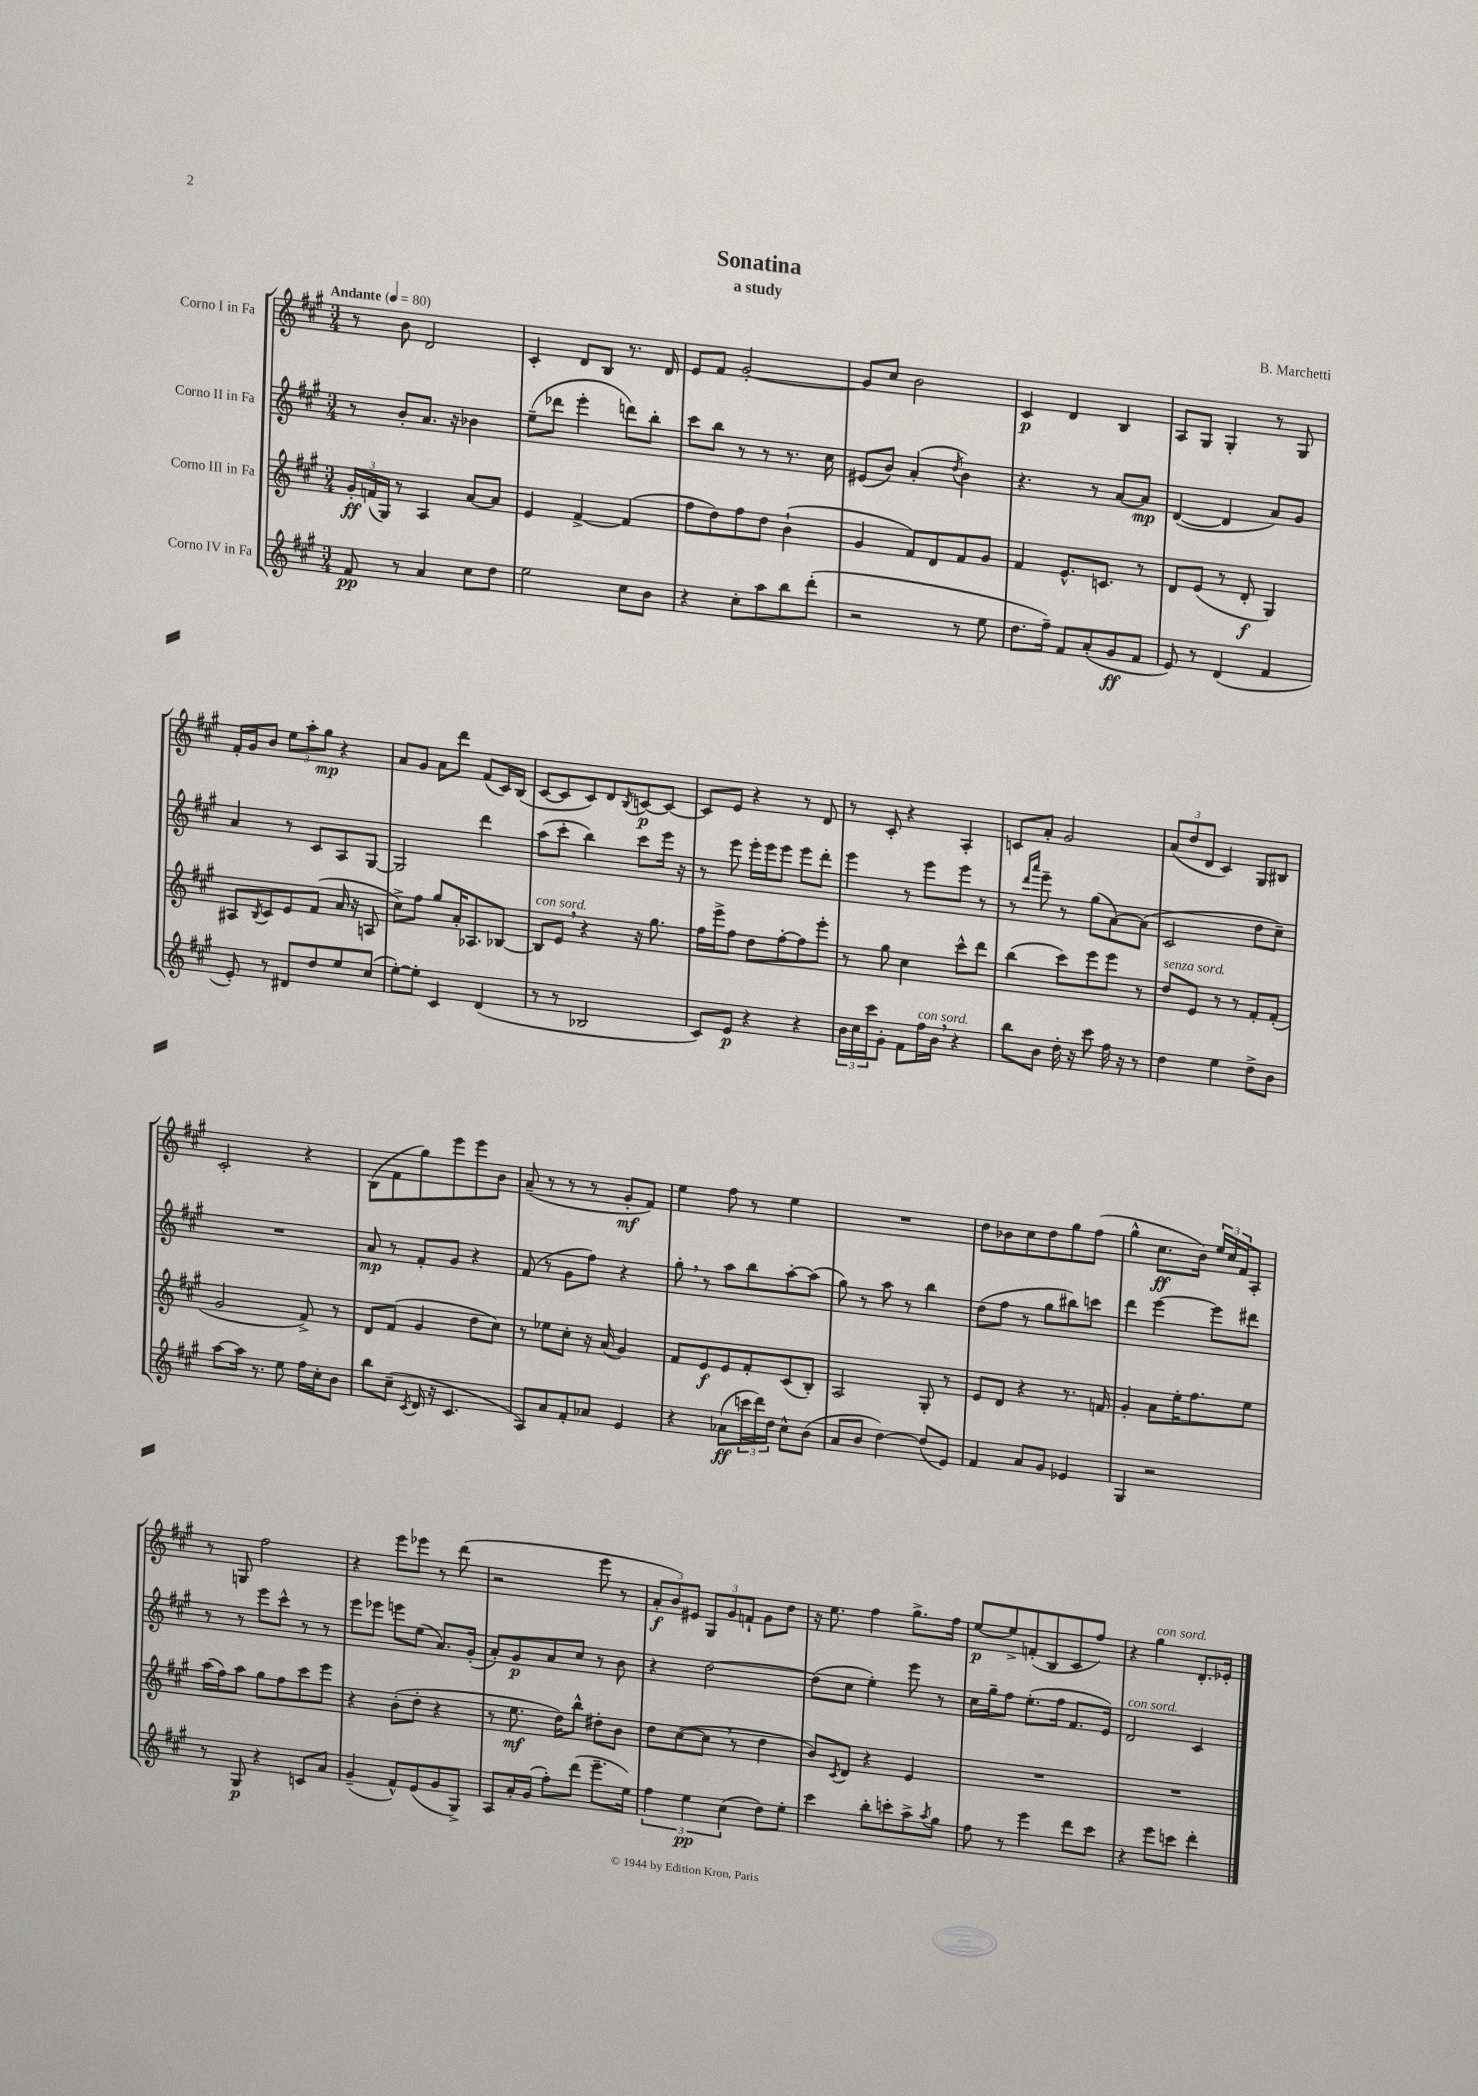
\header { title = "Sonatina" composer = "B. Marchetti" subtitle = "a study" }
<<
\new StaffGroup <<
\new Staff = "s0" \with { instrumentName = "Corno I in Fa" } {
    \clef treble \key a \major \numericTimeSignature \time 3/4 \tempo "Andante" 4 = 80
    r8 b'8 d'2 |
    cis'4-. d'8 b8 r8. d'16 |
    e'8 fis'8 gis'2~-. |
    gis'8 cis''8 b'2 |
    cis'4\p d'4 b4 |
    a8 gis8 gis4-. r8 gis8 |
    fis'16-. gis'16 b'8 \tuplet 3/2 { e''8 a''8-. gis''8\mp } r4 |
    a'8 gis'8 a'8 d'''8 fis'8( cis'16) b16( |
    cis'8~ cis'8 cis'8) d'8 \acciaccatura { b8 } c'8~\p c'8~ |
    c'8 e'8 r4 r8 d'8 |
    r8 cis'8-. r4 a4-. |
    c'8 a'8-. gis'2 |
    \tuplet 3/2 { a'8( d''8 d'8 } cis'4) gis8 bis8 |
    cis'2-. r4 |
    b8( fis'8 gis''8) e'''8 e'''8 b'8 |
    a'8--( r8 r8 r8 gis'8-.\mf fis'8) |
    e''4 fis''8 r8 e''4 |
    R2. |
    d''8 bes'8 cis''8 d''8 gis''8 fis''8( |
    gis''4-^ cis''8.\ff b'16) \tuplet 3/2 { e''16 cis''16 fis'16 } a8-. |
    r8 g8 fis''2 |
    r4 e'''8 ees'''8 r8 d'''8( |
    r2 e'''8 r8 |
    \tuplet 3/2 { a'8-.\f b'8) eis'8 } \tuplet 3/2 { gis8 gis'8 f'8-! } gis'8 d''8 |
    r16 e''8. fis''4 gis''8.-> fis''16 |
    e''8~\p e''8-> f'8-.( b8 cis'8 fis''8) |
    r4 gis''4^\markup { \italic "con sord." } d'8.-. ees'16-. \bar "|." |
}
\new Staff = "s1" \with { instrumentName = "Corno II in Fa" } {
    \clef treble \key a \major \numericTimeSignature \time 3/4
    r8 b'8-. a'8. r16 bes'4 |
    e''8--( des'''8 e'''4-. d'''8) b''8-. |
    cis'''8 b''8 r8 r8 r8. cis''16 |
    eis'8( b'8) a'4-.( \acciaccatura { d''8 } b'4) |
    r4. r8 a'8~ a'8\mp |
    d'4~( d'4 a'8) gis'8 |
    a'4 r8 cis'8 a8 gis8~ |
    gis2 d'''4 |
    a''8( cis'''8-. b''4) cis'''8 e'''16 r16 |
    r8 e'''8 e'''16-. e'''16 e'''8 e'''8 d'''8-. |
    e'''4 r8 e'''8 e'''8 r8 |
    r8 \grace { d'''16 a'''16 } e'''8-- r8 gis''8( a'8~) a'8( |
    cis'2 d''8 cis''8--) |
    R2. |
    a'8\mp r8 fis'8-. gis'8 r4 |
    fis'8( r8 gis'8 fis''8) r4 |
    gis''8-. \breathe r8 a''8 b''8 a''8~-. a''8( |
    gis''8) r8 a''8 r8 b''4 |
    d''8( fis''8 r8 gis''8 bis''8) c'''8 |
    d'''4 e'''4~ e'''8 dis'''8 |
    r8 r8 e'''8 cis'''8-^ r8 r8 |
    e'''8 ees'''8 e'''8 e''8( a'8.) gis'16-.( |
    a'8-.) gis'8\p a'8 cis''8 r8 b'8 |
    r4 d''2~ |
    d''8( cis''8 e''4-.) e'''8 r8 |
    cis''16 gis''16-- fis''8 e''8.-.( fis''16 fis'8. e'16) |
    d'2^\markup { \italic "con sord." } cis'4 \bar "|." |
}
\new Staff = "s2" \with { instrumentName = "Corno III in Fa" } {
    \clef treble \key a \major \numericTimeSignature \time 3/4
    \tuplet 3/2 { gis'16-.\ff f'16( gis16) } r8 a4 a'8~ a'8 |
    e'4 fis'4~-> fis'4( |
    fis''8 d''8) fis''8 d''8 b'4-!( |
    gis'4 fis'8) d'8 fis'8 gis'8 |
    fis'4 e'8.-^ c'8. r8 |
    d'8 e'8( r8 d'8-.\f gis4) |
    ais8 \acciaccatura { b8 } cis'8 e'8 fis'8( a'16 r16 a8 |
    cis''8->) fis''8 gis''8 a'16-. aes8. bes8~ |
    bes8^\markup { \italic "con sord." } e'8 \breathe r4 r16 gis''8. |
    fis''16 e'''16-> fis''8 d''8 fis''8~-. fis''8 e'''8-. |
    r8 gis''8 cis''4 cis'''8-^ d'''8 |
    b''4( cis'''8) e'''8 e'''8 r8 |
    d''8^\markup { \italic "senza sord." } e'8 r8 r8 fis'8-. fis'8-.( |
    gis'2 fis'8->) r8 |
    d'8 fis'8( gis'4 d''8 cis''8) |
    r8 ees''8 cis''8-. r16 a'16( gis'4) |
    fis'8 e'8\f e'8 fis'8-. cis'8( b8-.) |
    a2 gis8-. r8 |
    e'8 d'8 r4 r8. f'16 |
    gis'4-. a'8 e''16-. fis''8. e''8 |
    a''16( fis''16) a''8 gis''8 fis''8 cis'''8 e'''8 |
    r4 b'8-.( d''8-. r4 |
    r8 e''8.\mf d''16) b''8-^ dis''8-. b'8 |
    d''8 cis''8~( cis''8 \breathe r8 d''4 |
    b'8) \acciaccatura { cis'8 } d'8 r4 e'4 |
    R2. |
    R2. \bar "|." |
}
\new Staff = "s3" \with { instrumentName = "Corno IV in Fa" } {
    \clef treble \key a \major \numericTimeSignature \time 3/4
    fis'8\pp r8 a'4 cis''8 d''8 |
    e''2 cis''8 b'8 |
    r4 cis''8-. a''8 b''8 d'''8-.( |
    r2 r8 e''8 |
    d''8. fis''16--) fis'8 a'8-.( gis'8\ff fis'8 |
    e'8) r8 d'4( fis'4 |
    e'8-.) r8 dis'8 d''8 e''8 cis''8( |
    e''8~-.) e''8-. cis'4 d'4( |
    r8 r8 bes2 |
    cis'8) e'8\p r4 r4 |
    \tuplet 3/2 { b'16 cis''16 cis'''16 } gis'8-. fis'8 fis''16^\markup { \italic "con sord." } b'16 \breathe r4 |
    b''8 b'8 d''16-. r16 cis'''8 fis''16 r16 r8 |
    d''4 e''4 d''8-> b'8 |
    a''8~ a''16 r8. e''8 fis''16 cis''16-. b'8 |
    b''8 cis''8--( \acciaccatura { cis'8 } d'16 r16 cis'4. |
    a8) a'8 fis'8-. aes'8 e'4 |
    r4 aes'8\ff( \tuplet 3/2 { c'''16 d'''16) d''16 } cis''8-^ b'8( |
    a'8 b'8 d''4~) d''8( e'8) |
    fis'4 a'8 gis'8 ees'4 |
    gis4 r2 |
    r8 gis8\p r4 c'8 a'8 |
    gis'4--( fis'8-^) e'8( gis'8 gis8->) |
    a8 a'16-. gis'16( fis''8-.) d'''8( e'''8.-- e''16) |
    \tuplet 3/2 { fis''4 e''4\pp cis''4( } d''8) e''8-. |
    cis'''4 b''8-. c'''8-. a''8-> \acciaccatura { a''8 } gis''8 |
    fis''8 r8 e'''4 d'''8 cis'''8 |
    r4 e'''8 c'''8 d'''4-. \bar "|." |
}
>>
>>
\layout { \context { \Score \remove "Bar_number_engraver" } }
